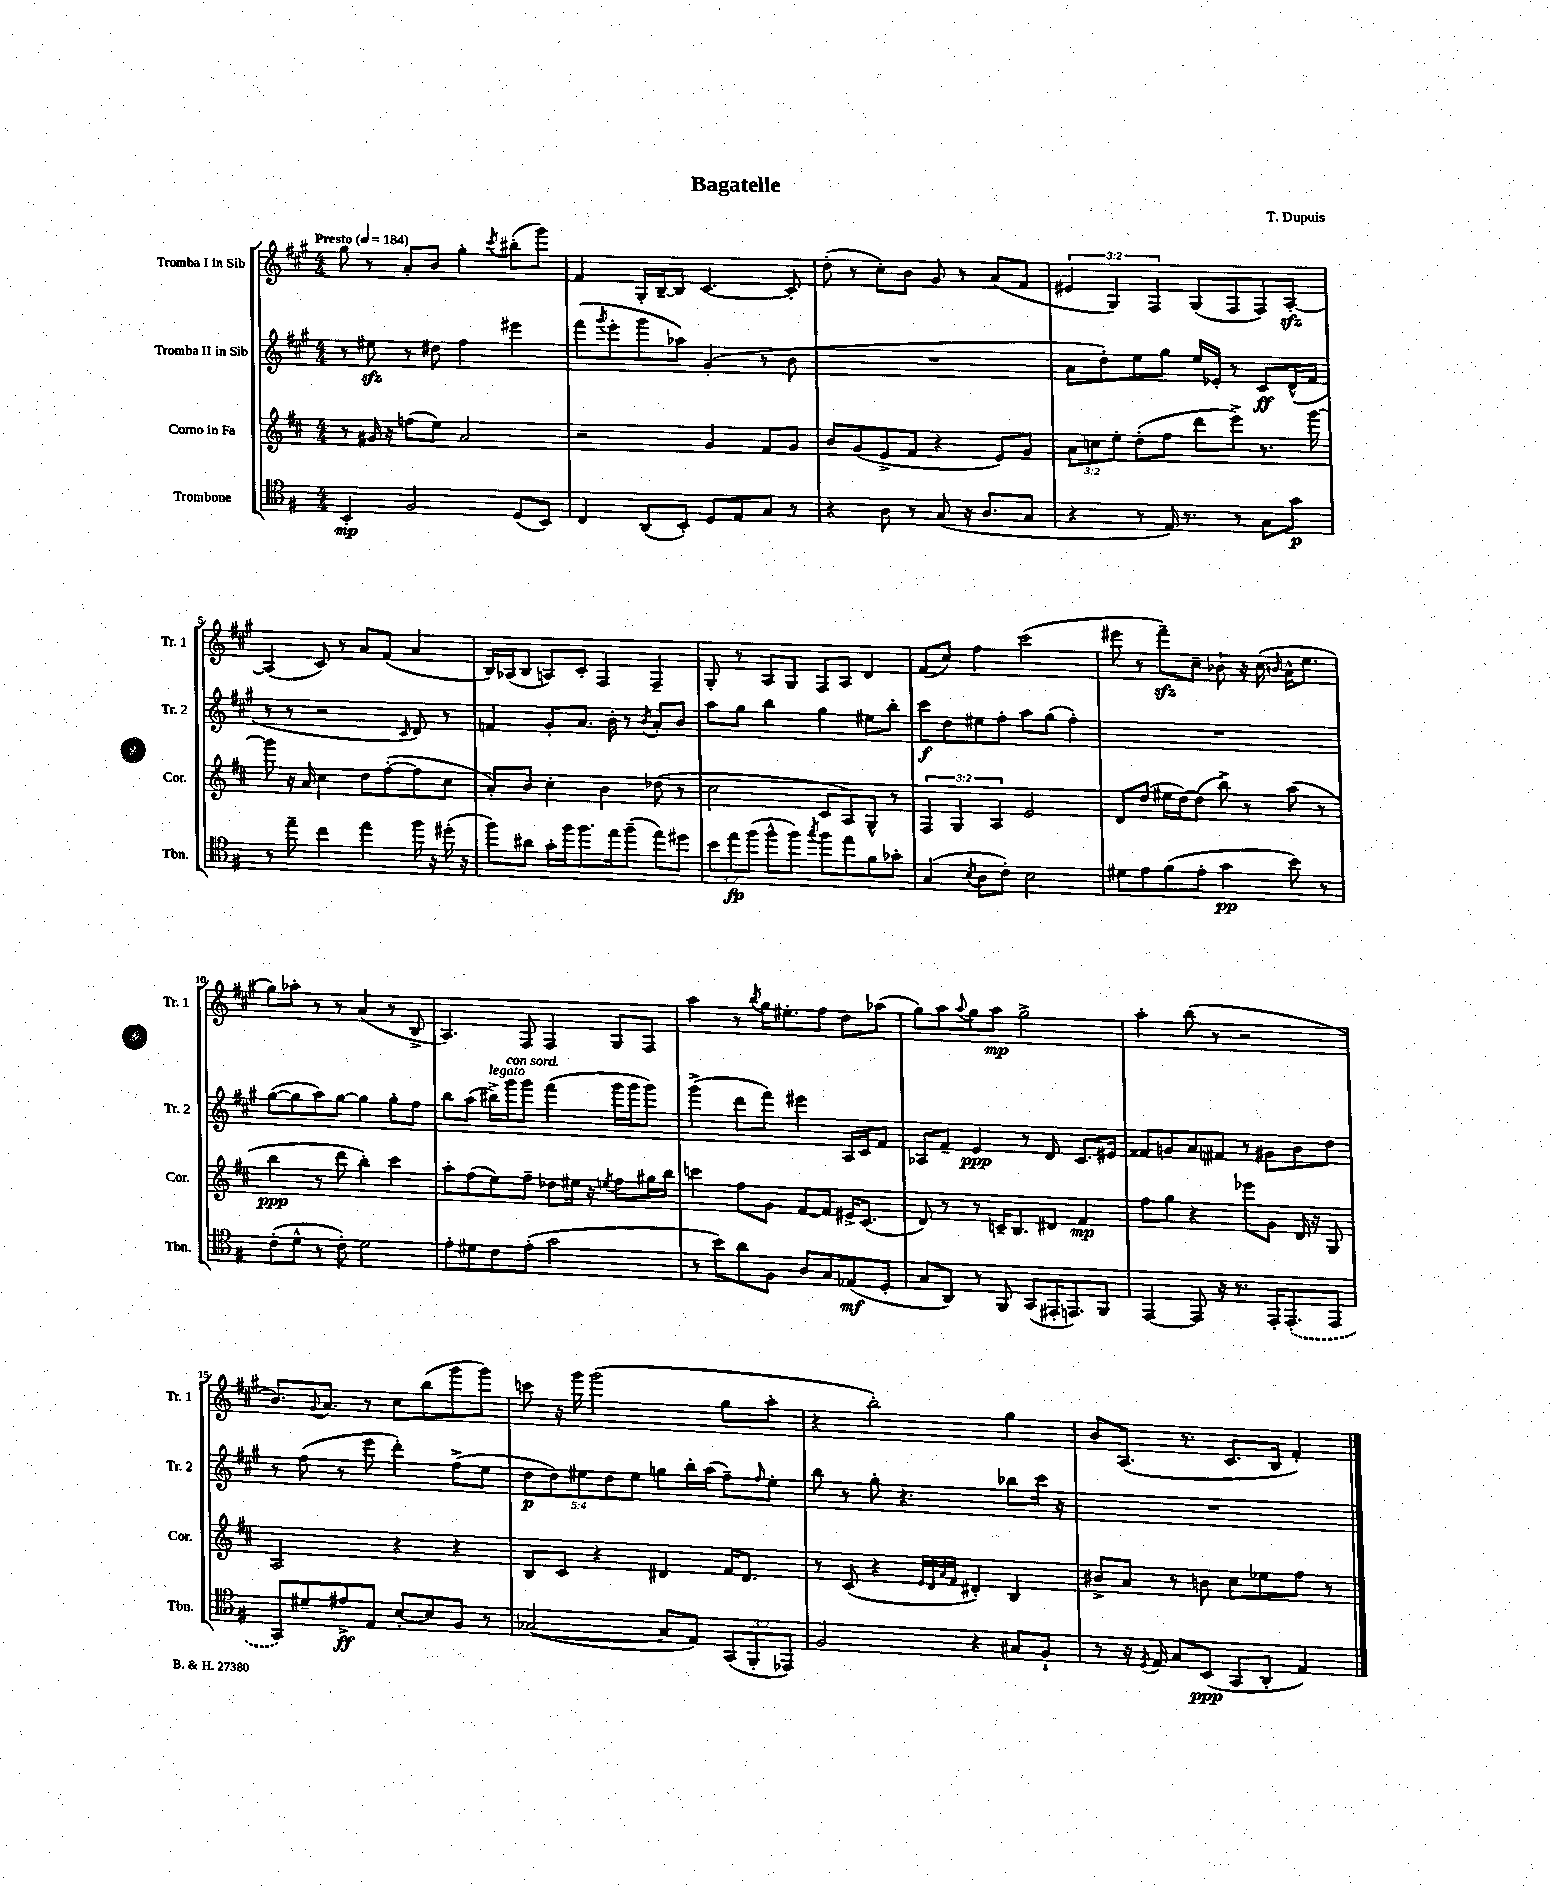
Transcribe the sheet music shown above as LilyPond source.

\header { title = "Bagatelle" composer = "T. Dupuis" }
<<
\new StaffGroup <<
\new Staff = "s0" \with { instrumentName = "Tromba I in Sib" shortInstrumentName = "Tr. 1" } {
    \clef treble \key a \major \numericTimeSignature \time 4/4 \override Staff.TupletNumber.text = #tuplet-number::calc-fraction-text \tempo "Presto" 4 = 184
    gis''8 r8 a'8-. b'8 gis''4-. \acciaccatura { cis'''8 } bis''8-.( gis'''8) |
    fis'4 gis16-. b16~-- b8 cis'4.~ cis'8-. |
    d''8-.( r8 cis''8-.) b'8 gis'8 r8 a'8( fis'8 |
    \tuplet 3/2 { eis'4 gis4) fis4 } gis8( fis8 fis8) a8~-.\sfz |
    a4( cis'8) r8 a'8 fis'8( a'4 |
    b16) aes16( b8 a8) cis'8-. fis4 fis4-- |
    gis8-. r8 a8 gis8 fis8 a8 d'4 |
    fis'8( cis''8) fis''4 cis'''2( |
    eis'''8 r8 fis'''8--\sfz) cis''8-- bes'8-! r16 cis''16( \grace { b'16 } a'16-^ e''8. |
    gis''8) aes''8-. r8 r8 a'4( r8 b8-> |
    a4.) fis8 fis4 gis8 fis8 |
    a''4 r8 \acciaccatura { b''8 } gis''16 eis''8.-. fis''8 d''8 aes''8( |
    gis''8) a''8 \appoggiatura { a''8 } gis''8 a''8\mp gis''2-> |
    a''4-. b''8( r8 r2 |
    b'8.) \appoggiatura { gis'8 } a'8. r8 cis''8 b''8( gis'''8 gis'''8) |
    c'''8 r16 gis'''16 gis'''2( gis''8 a''8-. |
    r4 b''2-.) gis''4 |
    b'8 a8.( r8. cis'8. b16 fis'4-.) \bar "|." |
}
\new Staff = "s1" \with { instrumentName = "Tromba II in Sib" shortInstrumentName = "Tr. 2" } {
    \clef treble \key a \major \numericTimeSignature \time 4/4 \override Staff.TupletNumber.text = #tuplet-number::calc-fraction-text
    r8 eis''8\sfz r8 dis''8 fis''4 eis'''4 |
    fis'''8( \acciaccatura { gis'''8 } e'''8-. gis'''8 aes''8) gis'4-.( r8 b'8 |
    R1 |
    a'8 d''8-.) e''8 gis''8 e''16 ees'16-. r8 cis'8\ff d'16-^( fis'16 |
    r8 r8 r2 \grace { cis'16 } d'8) r8 |
    f'4 gis'8-. a'8. b'16-. r8 \acciaccatura { b'8 } a'8-. b'8 |
    a''8 gis''8 b''4 gis''4 eis''8 b''8-. |
    cis'''8\f d''8 eis''8 fis''8-. a''8 gis''8( fis''4-.) |
    R1 |
    gis''8~( gis''8 a''8) gis''8~ gis''4 gis''8-. fis''8 |
    b''8 a''8( bis''16->^\markup { \italic "legato" }) gis'''16^\markup { \italic "con sord." } gis'''8 fis'''4( gis'''16 gis'''16 gis'''8) |
    gis'''4->( d'''8 fis'''8) eis'''4 a16 cis'16 fis'8 |
    aes8 fis'8-- e'4\ppp r8 d'8 cis'8. eis'16 |
    fisis'8 g'8 a'8 fis'8 r8 gis'8 b'8 d''8 |
    r8 fis''8( r8 e'''8 d'''4-.) fis''8->( e''8 |
    \tuplet 5/4 { d''8\p d''8) eis''8 d''8 eis''8 } g''8 b''16-. a''16( fis''8--) \grace { fis''16 } eis''8-. |
    b''8 r8 gis''8-. r4. bes''8 cis'''16 r16 |
    R1 \bar "|." |
}
\new Staff = "s2" \with { instrumentName = "Corno in Fa" shortInstrumentName = "Cor." } {
    \clef treble \key d \major \numericTimeSignature \time 4/4 \override Staff.TupletNumber.text = #tuplet-number::calc-fraction-text
    r8 gis'16 r16 f''8( e''8) a'2 |
    r2 g'4 fis'8 g'8 |
    b'8 g'8( e'8-> fis'8 r4 e'8) g'8 |
    \tuplet 3/2 { a'8 c''8 e''8-. } d''8-.( fis''8 d'''8 e'''8->) r8. g'''16~ |
    g'''8 r16 a'16 cis''4 d''8 fis''8~-.( fis''8 cis''8 |
    a'8-.) b'8 cis''4-. b'4 des''8( r8 |
    cis''2 cis'8 a8) g8-^ r8 |
    \tuplet 3/2 { fis4 g4 a4 } e'2 |
    d'8 d''8( eis''16 d''16~) d''8( b''8->) r8 a''8( r8 |
    b''4\ppp r8 d'''8 b''4-.) cis'''4 |
    a''8-. fis''8( e''8) fis''8-- des''8 eis''16 r16 \acciaccatura { e''8 } fis''8 gis''16 b''16 |
    c'''4 fis''8 g'8 fis'8~ fis'8 eis'16-> cis'8.( |
    d'8) r8 r8 c'16-- b8. dis'8 fis'4\mp |
    fis''8 g''8 r4 ees'''8 g'8 d'16 r16 g8 |
    a2 r4 r4 |
    b8 cis'8 r4 dis'4 fis'16 dis'8. |
    r8 cis'8( r4 \grace { e'32 d'32 a'32 fis'32 } dis'4-.) b4 |
    bis'8-> a'8 r8 b'8 cis''8 ees''8 fis''8 r8 \bar "|." |
}
\new Staff = "s3" \with { instrumentName = "Trombone" shortInstrumentName = "Tbn." } {
    \clef tenor \key g \major \numericTimeSignature \time 4/4 \override Staff.TupletNumber.text = #tuplet-number::calc-fraction-text
    b,4-.\mp fis2 d8( b,8) |
    c4 a,8( b,8-.) d8 e8 g8 r8 |
    r4 a8 r8 g8( r16 a8. g8 |
    r4 r8 e16) r8. r8 g8 g'8\p |
    r8 e''8-- c''4 e''4 fis''16 r16 dis''16-.( r16 |
    fis''8) ais'8 g'16-. fis''16 fis''8. e''16 fis''8--( e''8) dis''8 |
    \tuplet 3/2 { b'8 e''8\fp fis''8( } fis''8-^ fis''8) \acciaccatura { g''8 } fis''8 e''8 fis'8 ges'8-. |
    g4( \acciaccatura { b8 } a8 c'8-.) b2 |
    dis'8 e'8 fis'8( e'8-. g'4\pp b'8) r8 |
    c'8-.( d'8-^ r8 c'8-.) d'2 |
    e'8-. dis'8 c'8 e'8-.( g'2 |
    r8 b'8) a'8 fis8 a8 g8 ees8\mf( d8-. |
    g8 a,8) r8 fis,8 g,8( eis,16-. e,8.) fis,8 |
    e,4~ e,8 r16 r8. e,16-. \once \slurDashed e,8.-.( e,8 |
    g,8) dis'8-- eis'8->\ff e8 b8~-. b8 fis8 r8 |
    ges2~( ges8 e8) \tuplet 3/2 { g,8( fis,8-. ees,8) } |
    fis2 r4 gis8 fis8-! |
    r8 r16 \acciaccatura { d8 } e16 g8 b,8\ppp( g,8 a,8-. e4) \bar "|." |
}
>>
>>
